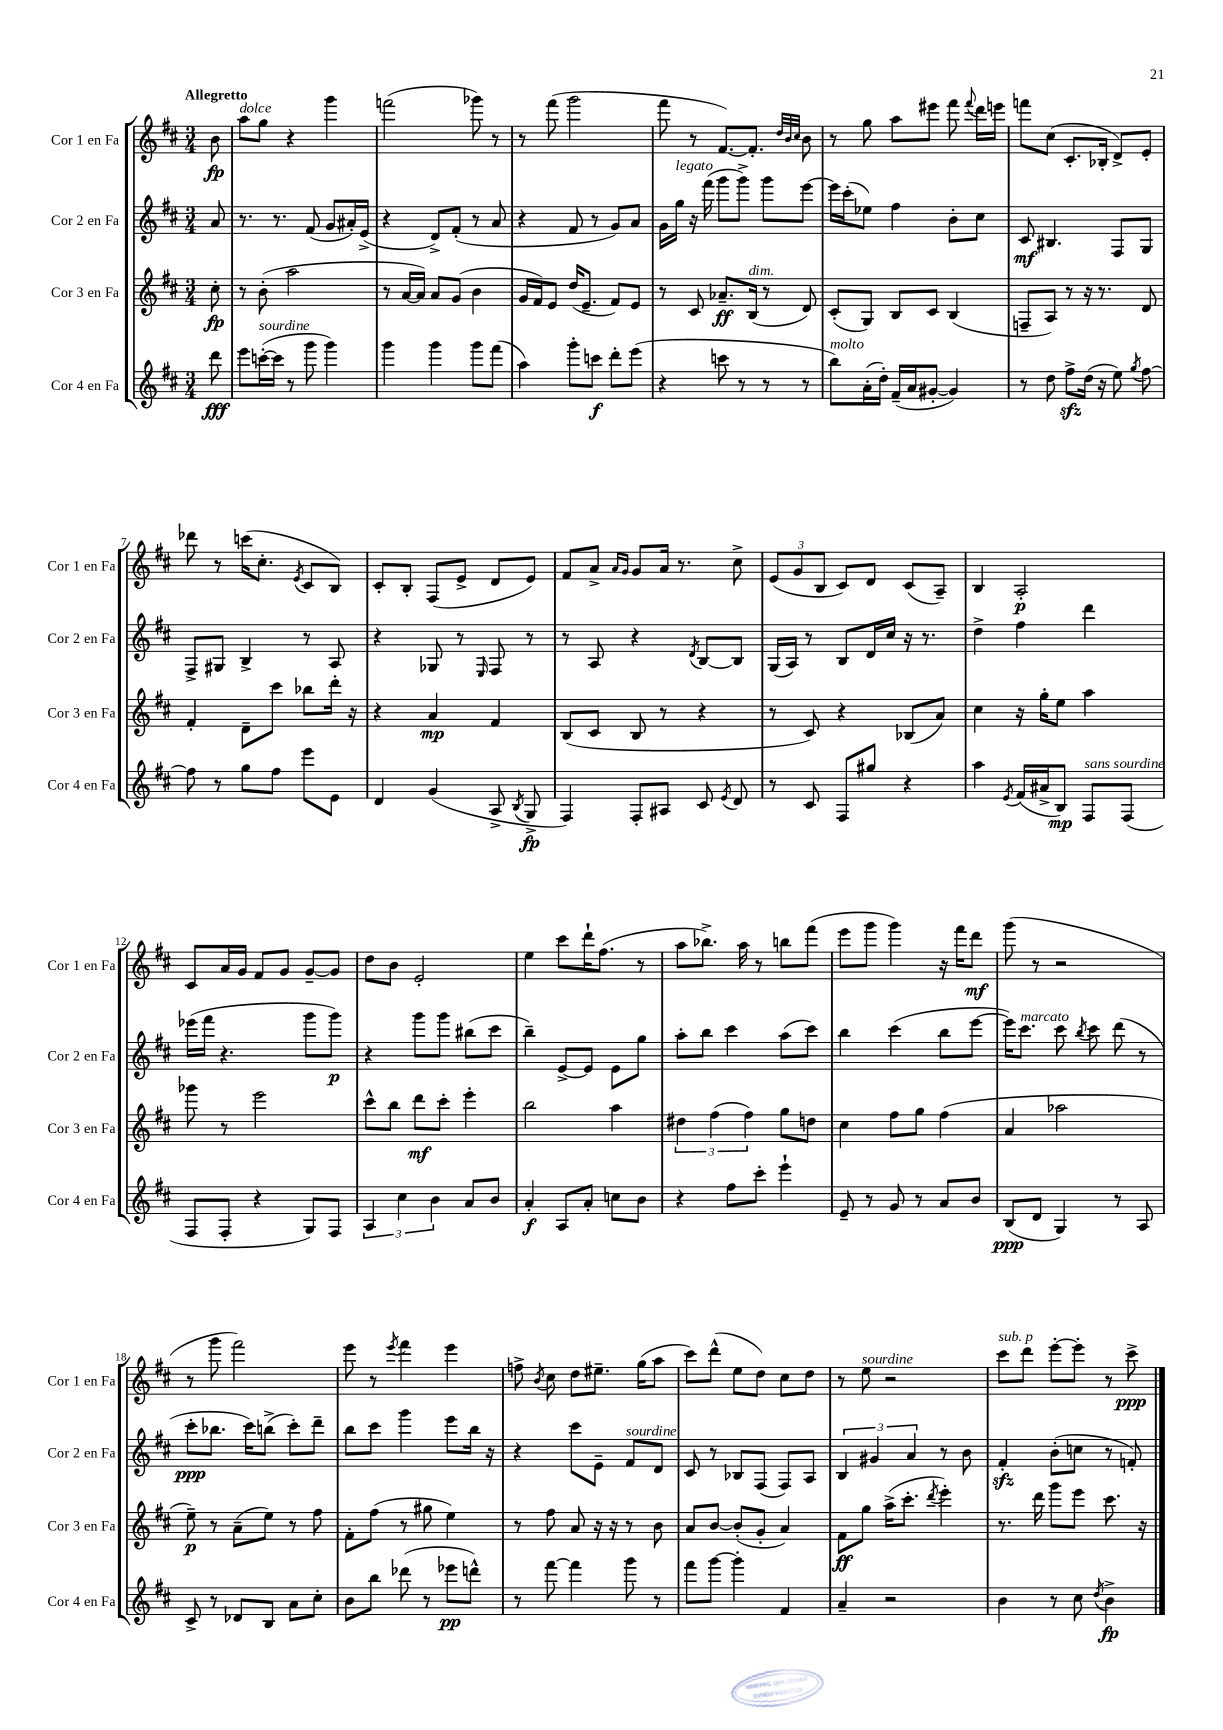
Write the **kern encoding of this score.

**kern	**dynam	**kern	**dynam	**kern	**dynam	**kern	**dynam
*part4	*part4	*part3	*part3	*part2	*part2	*part1	*part1
*staff4	*staff4	*staff3	*staff3	*staff2	*staff2	*staff1	*staff1
*I"Cor 4 en Fa	*	*I"Cor 3 en Fa	*	*I"Cor 2 en Fa	*	*I"Cor 1 en Fa	*
*I'Cor 4 en Fa	*	*I'Cor 3 en Fa	*	*I'Cor 2 en Fa	*	*I'Cor 1 en Fa	*
*clefG2	*	*clefG2	*	*clefG2	*	*clefG2	*
*k[f#c#]	*	*k[f#c#]	*	*k[f#c#]	*	*k[f#c#]	*
*M3/4	*	*M3/4	*	*M3/4	*	*M3/4	*
=	=	=	=	=	=	=	=
!	!	!	!	!	!	!LO:TX:a:B:t=Allegretto	!
8ddd\	fff	8cc#'\	fp	8a/	.	8b\	fp
=1	=1	=1	=1	=1	=1	=1	=1
!	!	!	!	!	!	!LO:TX:a:i:t=dolce	!
8eee\L	.	8r	.	8.r	.	8aa\L	.
!LO:TX:a:i:t=sourdine	!	!	!	!	!	!	!
([16cccn'\L	.	(8b'\	.	.	.	8gg\J	.
16ccc\JJ]	.	.	.	8.r	.	.	.
8r	.	2aa\	.	.	.	4r	.
8ggg\	.	.	.	(8f#/	.	.	.
4ggg\)	.	.	.	8g/L	.	4ggg\	.
.	.	.	.	16a#X'/L)	.	.	.
.	.	.	.	(16e^/JJ	.	.	.
=2	=2	=2	=2	=2	=2	=2	=2
4ggg\	.	8r	.	4r	.	(2fffn\	.
.	.	[16a/LL	.	.	.	.	.
.	.	16a/JJ])	.	.	.	.	.
4ggg\	.	8a/L	.	8d^/L)	.	.	.
.	.	(8g/J	.	(8f#'/J	.	.	.
8ggg\L	.	4b\	.	8r	.	8ggg-X\)	.
(8fff#\J	.	.	.	8a/	.	8r	.
=3	=3	=3	=3	=3	=3	=3	=3
4aa\)	.	16g/LL	.	4r	.	8r	.
.	.	16f#/J)	.	.	.	.	.
.	.	8e/J	.	.	.	(8fff#\	.
8ggg'\L	.	(16dd/KL	.	8f#/	.	2ggg\	.
.	.	8.e~/J	.	.	.	.	.
8cccn\J	f	.	.	8r	.	.	.
8ddd'\L	.	8f#/L)	.	8g/L)	.	.	.
(8eee\J	.	8e/J	.	8a/J	.	.	.
=4	=4	=4	=4	=4	=4	=4	=4
4r	.	8r	.	16g\LL	.	8fff#\	.
!	!	!	!	!LO:TX:a:i:t=legato	!	!	!
.	.	.	.	16gg\JJ	.	.	.
.	.	8c#/	.	16r	.	8r	.
.	.	.	.	(16fff#\	.	.	.
8cccn\	.	8.a-X~/L	ff	8ggg\L	.	[8.f#/L)	.
8r	.	.	.	8ggg^\J)	.	.	.
!	!	!LO:TX:a:i:t=dim.	!	!	!	!	!
.	.	(16B/Jk	.	.	.	8.f#'/J]	.
8r	.	8r	.	8ggg\L	.	.	.
.	.	.	.	.	.	32qqdd/LLL	.
.	.	.	.	.	.	32qqb/	.
.	.	.	.	.	.	32qqcc#/JJJ	.
8r	.	8d/)	.	[8eee\J	.	8b\	.
=5	=5	=5	=5	=5	=5	=5	=5
!LO:TX:a:i:t=molto	!	!	!	!	!	!	!
8bb\L)	.	(8c#'/L	.	16eee\LL]	.	8r	.
.	.	.	.	(16ccc#'\J	.	.	.
(16a'\L	.	8G/J)	.	8ee-X\J)	.	8gg\	.
16dd'\JJ)	.	.	.	.	.	.	.
(16f#~/LL	.	8B/L	.	4ff#\	.	8aa\L	.
16a/J	.	.	.	.	.	.	.
[8g#X'/J	.	8c#/J	.	.	.	8eee#X\J	.
4g#/])	.	(4B/	.	8b'\L	.	8fff#\	.
.	.	.	.	.	.	8qqfff#/	.
.	.	.	.	8cc#\J	.	16ddd\LL	.
.	.	.	.	.	.	16eeen\JJ	.
=6	=6	=6	=6	=6	=6	=6	=6
8r	.	8Fn~/L	.	8c#/	mf	8fffn\L	.
8dd\	.	8A/J)	.	4.B#X/	.	(8cc#\J	.
8ff#zz^\L	.	8r	.	.	.	8.c#'/L	.
(16dd\Jk	.	16r	.	.	.	.	.
16r	.	8.r	.	.	.	16B-X'/Jk	.
8ee\)	.	.	.	8F#/L	.	8d^/L)	.
8qgg/	.	.	.	.	.	.	.
[8ff#\	.	8d/	.	8G/J	.	8e'/J	.
!!LO:LB:g=z
=7	=7	=7	=7	=7	=7	=7	=7
8ff#\]	.	4f#'/	.	8F#^/L	.	8ddd-X\	.
8r	.	.	.	8G#X/J	.	8r	.
8gg\L	.	8d~\L	.	4B^/	.	(16cccn\KL	.
.	.	.	.	.	.	8.cc#'\J	.
8ff#\J	.	8ccc#\J	.	.	.	.	.
.	.	.	.	.	.	8qe/	.
8eee\L	.	8bb-X\L	.	8r	.	8c#/L	.
8e\J	.	16ddd'\Jk	.	8A/	.	8B/J)	.
.	.	16r	.	.	.	.	.
=8	=8	=8	=8	=8	=8	=8	=8
4d/	.	4r	.	4r	.	8c#'/L	.
.	.	.	.	.	.	8B'/J	.
(4g/	.	4a/	mp	8G-X/	.	(8F#/L	.
.	.	.	.	8r	.	8e^/J	.
.	.	.	.	16qqE/	.	.	.
8A^/	.	4f#/	.	8F#/	.	8d/L	.
8qB/	.	.	.	.	.	.	.
8G^/	fp	.	.	8r	.	8e/J)	.
=9	=9	=9	=9	=9	=9	=9	=9
4F#/)	.	(8B/L	.	8r	.	8f#/L	.
.	.	8c#/J	.	8A/	.	8a^/J	.
.	.	.	.	.	.	16qqa/LL	.
.	.	.	.	.	.	16qqg/JJ	.
8F#'/L	.	8B/	.	4r	.	8g/L	.
8A#X/J	.	8r	.	.	.	16a/Jk	.
.	.	.	.	.	.	8.r	.
.	.	.	.	8qd/	.	.	.
8c#/	.	4r	.	[8B/L	.	.	.
8qe/	.	.	.	.	.	.	.
8d/	.	.	.	8B/J]	.	8cc#^\	.
=10	=10	=10	=10	=10	=10	=10	=10
8r	.	8r	.	(16G/LL	.	(12e/L	.
.	.	.	.	16A/JJ)	.	.	.
.	.	.	.	.	.	12g/	.
8c#/	.	8c#/)	.	8r	.	.	.
.	.	.	.	.	.	12B/J	.
8F#/L	.	4r	.	8B/L	.	8c#/L)	.
8gg#X/J	.	.	.	16d/L	.	8d/J	.
.	.	.	.	16cc#/JJ	.	.	.
4r	.	(8B-X/L	.	16r	.	(8c#/L	.
.	.	.	.	8.r	.	.	.
.	.	8a/J)	.	.	.	8A~/J)	.
=11	=11	=11	=11	=11	=11	=11	=11
4aa\	.	4cc#\	.	4dd^\	.	4B/	.
8qe/	.	.	.	.	.	.	.
(16f#/LL	.	16r	.	4ff#\	.	2A'/	p
16a#X^/J	.	16gg'\KL	.	.	.	.	.
8B/J)	mp	8ee\J	.	.	.	.	.
!LO:TX:a:i:t=sans sourdine	!	!	!	!	!	!	!
8F#/L	.	4aa\	.	4ddd\	.	.	.
(8F#/J	.	.	.	.	.	.	.
!!LO:LB:g=z
=12	=12	=12	=12	=12	=12	=12	=12
8F#/L	.	8ggg-X\	.	(16eee-X\LL	.	8c#/L	.
.	.	.	.	16fff#\JJ	.	.	.
8F#'/J	.	8r	.	4.r	.	16a/L	.
.	.	.	.	.	.	16g/JJ	.
4r	.	2eee\	.	.	.	8f#/L	.
.	.	.	.	.	.	8g/J	.
8G/L)	.	.	.	8ggg\L	.	[8g~/L	.
8F#/J	.	.	.	8ggg\J)	p	8g/J]	.
=13	=13	=13	=13	=13	=13	=13	=13
6A/	.	8ccc#^^\L	.	4r	.	8dd\L	.
.	.	8bb\J	.	.	.	8b\J	.
6cc#\	.	.	.	.	.	.	.
.	.	8ddd\L	mf	8ggg\L	.	2e'/	.
6b\	.	.	.	.	.	.	.
.	.	8ccc#'\J	.	8ggg\J	.	.	.
8a/L	.	4eee'\	.	(8bb#X\L	.	.	.
8b/J	.	.	.	8ccc#\J	.	.	.
=14	=14	=14	=14	=14	=14	=14	=14
4a'/	f	2bb\	.	4bb~\)	.	4ee\	.
8A/L	.	.	.	[8e^/L	.	8ccc#\L	.
8a'/J	.	.	.	8e/J]	.	16ddd`\K	.
.	.	.	.	.	.	(8.ff#\J	.
8ccn\L	.	4aa\	.	8e\L	.	.	.
8b\J	.	.	.	8gg\J	.	8r	.
=15	=15	=15	=15	=15	=15	=15	=15
4r	.	6dd#X\	.	8aa'\L	.	8aa\L	.
.	.	.	.	8bb\J	.	8.bb-X^\J)	.
.	.	(6ff#\	.	.	.	.	.
8ff#\L	.	.	.	4ccc#\	.	.	.
.	.	.	.	.	.	16aa\	.
.	.	6ff#\)	.	.	.	.	.
8ccc#'\J	.	.	.	.	.	8r	.
4eee`\	.	8gg\L	.	(8aa\L	.	8bbn\L	.
.	.	8ddn\J	.	8ccc#\J)	.	(8fff#\J	.
=16	=16	=16	=16	=16	=16	=16	=16
8e~/	.	4cc#\	.	4bb\	.	8eee\L	.
8r	.	.	.	.	.	8ggg\J	.
8g/	.	8ff#\L	.	(4ccc#\	.	4ggg\)	.
8r	.	8gg\J	.	.	.	.	.
8a/L	.	(4ff#\	.	8bb\L	.	16r	.
.	.	.	.	.	.	16fff#\KL	.
8b/J	.	.	.	[8eee\J	.	8ddd\J	mf
=17	=17	=17	=17	=17	=17	=17	=17
(8B/L	ppp	4a/	.	16eee\KL])	.	(8ggg\	.
!	!	!	!	!LO:TX:a:i:t=marcato	!	!	!
.	.	.	.	8.ccc#\J	.	.	.
8d/J	.	.	.	.	.	8r	.
4G/)	.	2aa-X\	.	8ccc#\	.	2r	.
.	.	.	.	8qbb/	.	.	.
.	.	.	.	8ccc#\	.	.	.
8r	.	.	.	(8ddd\	.	.	.
8A/	.	.	.	8r	.	.	.
!!LO:LB:g=z
=18	=18	=18	=18	=18	=18	=18	=18
8c#^/	.	8ee~\)	p	8ccc#'\L	ppp	8r	.
8r	.	8r	.	8.bb-X\J	.	8ggg\	.
8d-X/L	.	(8a~\L	.	.	.	2fff#\)	.
.	.	.	.	16ccc#\KL)	.	.	.
8B/J	.	8ee\J)	.	(8bbn^\J	.	.	.
8a\L	.	8r	.	8ccc#'\L)	.	.	.
8cc#'\J	.	8ff#\	.	8ddd~\J	.	.	.
=19	=19	=19	=19	=19	=19	=19	=19
8b\L	.	8f#'\L	.	8bb\L	.	8eee\	.
8bb\J	.	(8ff#\J	.	8ccc#\J	.	8r	.
.	.	.	.	.	.	8qeee/	.
(8ddd-X\	.	8r	.	4ggg\	.	4fff#\	.
8r	.	8gg#X\	.	.	.	.	.
8eee-X\L	pp	4ee\)	.	8eee\L	.	4eee\	.
8dddn^^\J)	.	.	.	16bb\Jk	.	.	.
.	.	.	.	16r	.	.	.
=20	=20	=20	=20	=20	=20	=20	=20
8r	.	8r	.	4r	.	8ffn^\	.
.	.	.	.	.	.	8qb/	.
[8fff#\	.	8ff#\	.	.	.	8cc#\	.
4fff#\]	.	8a/	.	8ccc#\L	.	8dd\L	.
.	.	16r	.	8e~\J	.	8.ee#X~\J	.
.	.	16r	.	.	.	.	.
!	!	!	!	!LO:TX:a:i:t=sourdine	!	!	!
8ggg\	.	8r	.	8f#/L	.	.	.
.	.	.	.	.	.	(16gg\KL	.
8r	.	8b\	.	8d/J	.	8aa\J	.
=21	=21	=21	=21	=21	=21	=21	=21
8fff#\L	.	8a/L	.	8c#/	.	8ccc#\L)	.
[8ggg\J	.	[8b/J	.	8r	.	(8ddd^^\J	.
4ggg'\]	.	(8b'/L]	.	8B-X/L	.	8ee\L	.
.	.	8g'/J	.	(8F#/J	.	8dd\J)	.
4f#/	.	4a/)	.	8F#/L)	.	8cc#\L	.
.	.	.	.	8A/J	.	8dd\J	.
=22	=22	=22	=22	=22	=22	=22	=22
4a~/	.	8f#\L	ff	6B/	.	8r	.
!	!	!	!	!	!	!LO:TX:a:i:t=sourdine	!
.	.	8gg\J	.	.	.	8ee\	.
.	.	.	.	6g#X/	.	.	.
2r	.	(16aa^\KL	.	.	.	2r	.
.	.	8.ccc#'\J	.	.	.	.	.
.	.	.	.	6a/	.	.	.
.	.	8qddd/	.	.	.	.	.
.	.	4eee'\)	.	8r	.	.	.
.	.	.	.	8b\	.	.	.
=23	=23	=23	=23	=23	=23	=23	=23
!	!	!	!	!	!	!LO:TX:a:i:t=sub. p	!
4b\	.	8.r	.	4f#zz'/	.	8ccc#\L	.
.	.	.	.	.	.	8ddd\J	.
.	.	16ddd\	.	.	.	.	.
8r	.	8ggg\L	.	(8b'\L	.	[8eee'\L	.
8cc#\	.	8eee\J	.	8ccn\J	.	8eee'\J]	.
8qdd/	.	.	.	.	.	.	.
4b^\	fp	8.ccc#\	.	8r	.	8r	.
.	.	.	.	8fn'/)	.	8ccc#^\	ppp
.	.	16r	.	.	.	.	.
==	==	==	==	==	==	==	==
*-	*-	*-	*-	*-	*-	*-	*-
